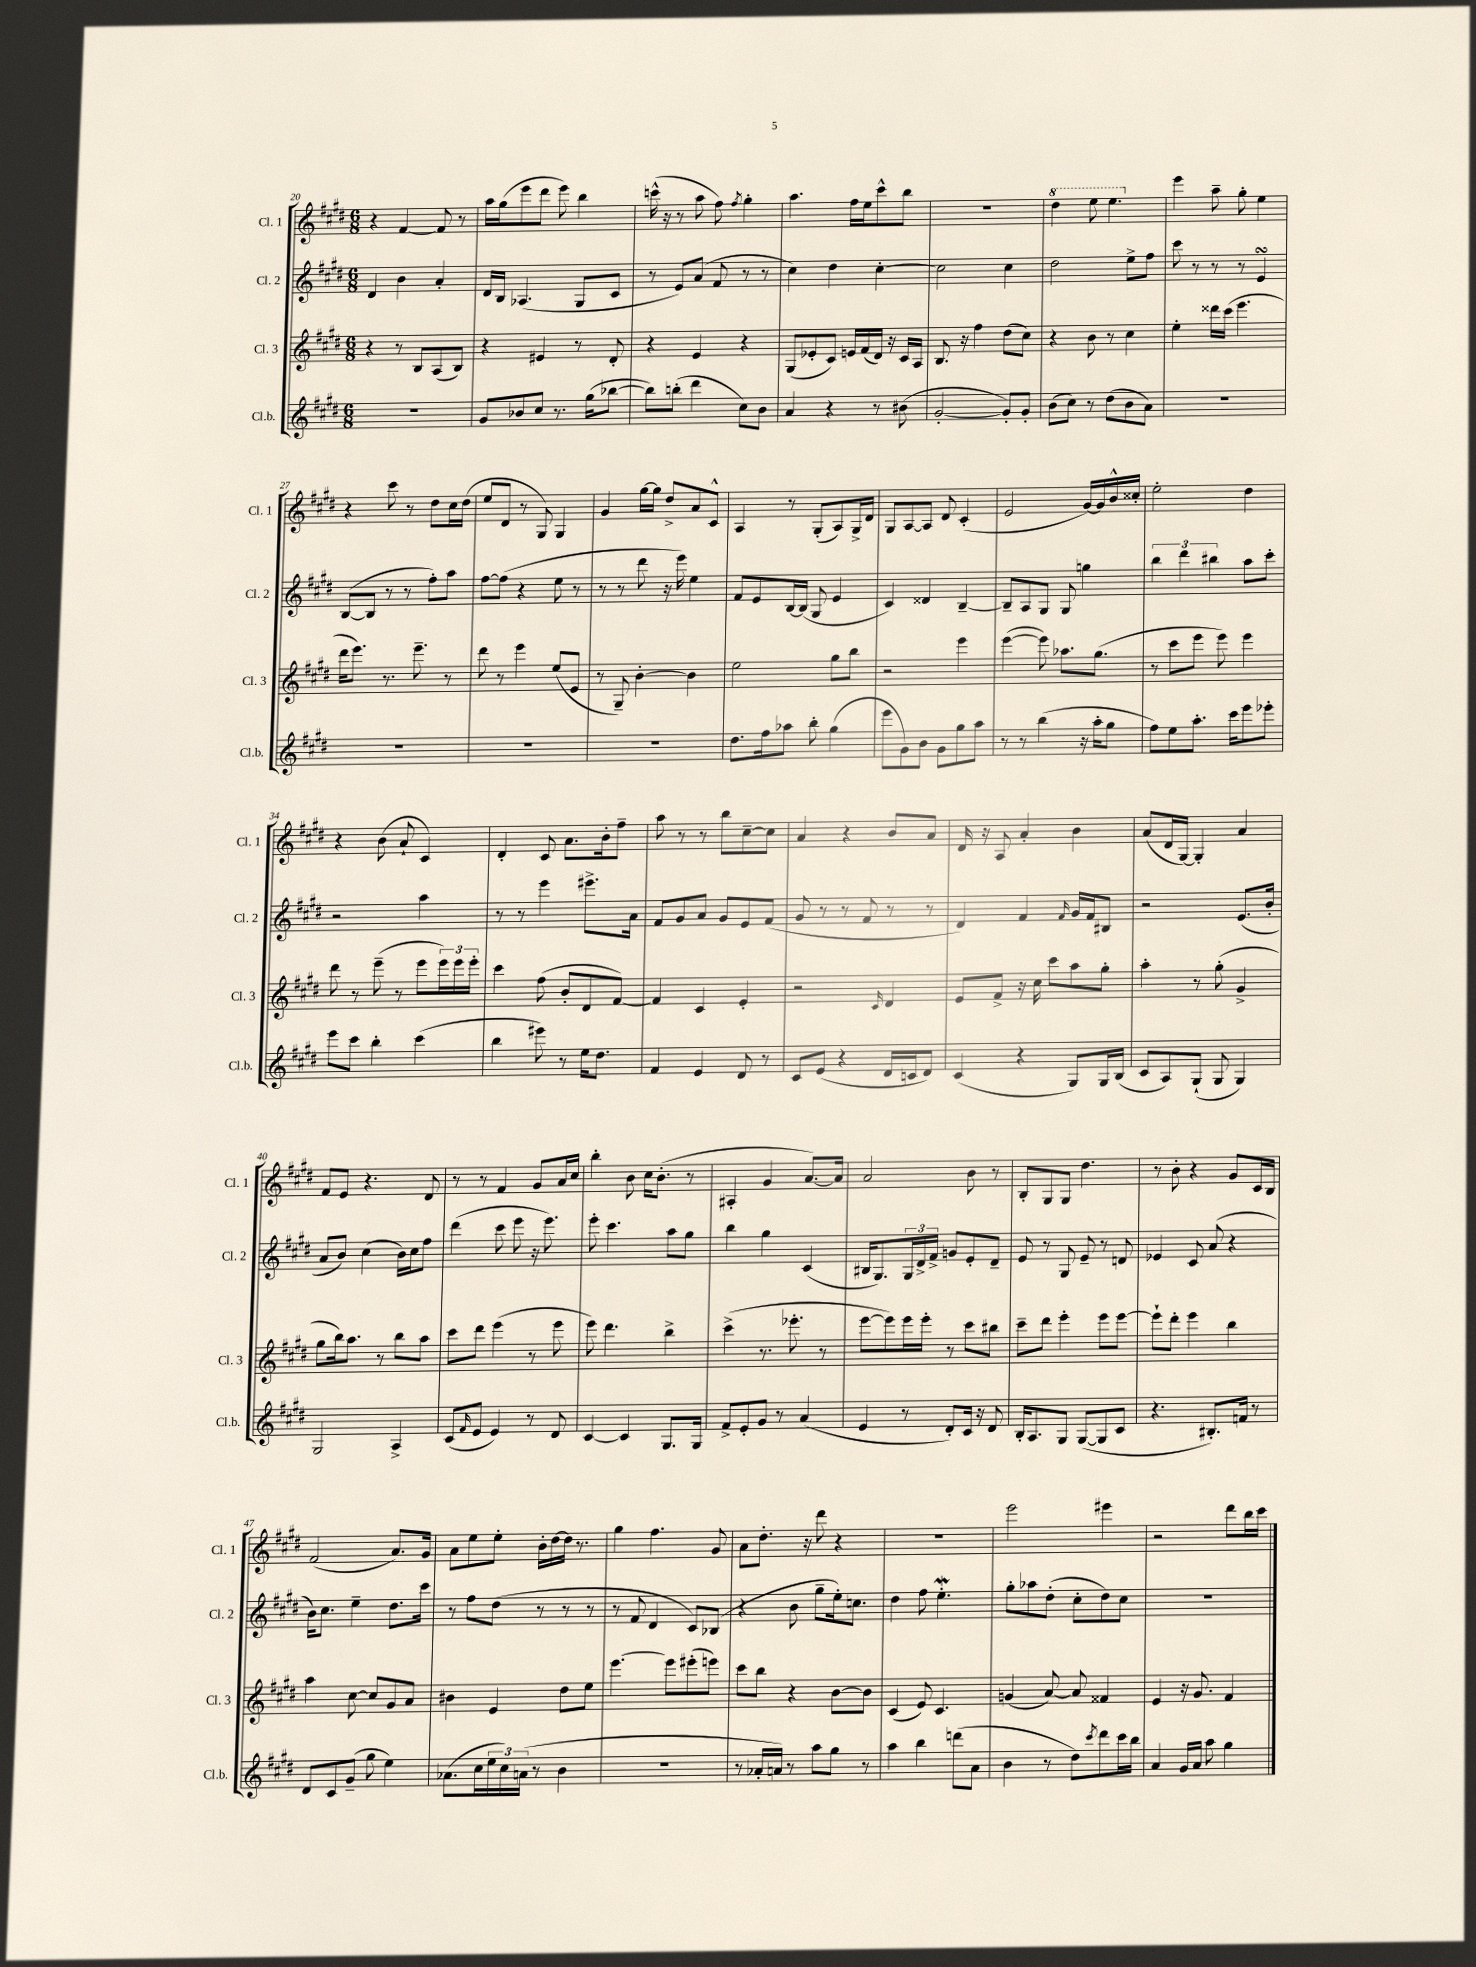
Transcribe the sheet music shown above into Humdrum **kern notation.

**kern	**kern	**kern	**kern
*part4	*part3	*part2	*part1
*staff4	*staff3	*staff2	*staff1
*I"Cl.b.	*I"Cl. 3	*I"Cl. 2	*I"Cl. 1
*I'Cl.b.	*I'Cl. 3	*I'Cl. 2	*I'Cl. 1
*clefG2	*clefG2	*clefG2	*clefG2
*k[f#c#g#d#]	*k[f#c#g#d#]	*k[f#c#g#d#]	*k[f#c#g#d#]
*M6/8	*M6/8	*M6/8	*M6/8
=20	=20	=20	=20
2.r	4r	4d#/	4r
.	8r	4b\	[4f#/
.	8B/L	.	.
.	(8A/	4a'/	8f#/]
.	8B/J)	.	8r
=21	=21	=21	=21
8g#/L	4r	16d#/LL	16aa\LL
.	.	16B/JJ	(16gg#\J
8b-X/	.	(4.A-X/	8eee\
8cc#/J	4e#X/	.	8ddd#\J
8.r	.	.	8eee\)
.	8r	8G#/L	4bb\
(16gg#\KL	.	.	.
[8bb-X\J	8d#'/	8c#/J	.
=22	=22	=22	=22
8bb-\L])	4r	8r	(16cccn^^\
.	.	.	16r
(8bbn'\J	.	8e/L)	8r
4ddd#\	4e/	(8a/J	8aa\
.	.	8f#/	8ff#\)
.	.	.	8qff#/
8cc#\L)	4r	8r	4gg#'\
8b\J	.	8r	.
=23	=23	=23	=23
4a/	(8G#/L	4cc#\)	4.aa\
.	8e-X'/	.	.
4r	8c#/J)	4dd#\	.
.	16en/LL	.	16ff#\LL
.	(16f#/	.	16ee\J
8r	16d#/JJ)	[4cc#'\	8ccc#^^\
.	16r	.	.
(8b#X\	16c#/LL	.	8bb\J
.	16A/JJ	.	.
=24	=24	=24	=24
[2g#'/	8.B/	2cc#\]	2.r
.	16r	.	.
.	4ff#\	.	.
8g#'/L])	(8dd#\L	4cc#\	.
8g#'/J	8cc#\J)	.	.
=25	=25	=25	=25
*	*	*	*8va
(8b\L	4r	2dd#\	4ddd#\
8cc#\J)	.	.	.
8r	8b\	.	8eee\
(8dd#\L	8r	.	4.eee\
8b\	4cc#\	8ee^\L	.
8a\J)	.	8ff#\J	.
=26	=26	=26	=26
*	*	*	*X8va
2.r	4ee'\	8ccc#\	4eee\
.	.	8r	.
.	16ddd##X\LL	8r	8aa~\
.	(16ccc#\JJ	.	.
.	4.eee\	8r	8gg#'\
.	.	4esSSs/	4ee\
!!LO:LB:g=z
=27	=27	=27	=27
2.r	16ddd#\KL	([8B/L	4r
.	8.eee\J)	.	.
.	.	8B/J]	.
.	8.r	8r	8ccc#\
.	.	8r	8r
.	8.eee~\	.	.
.	.	8ff#'\L)	8dd#\L
.	8r	8aa\J	16cc#\L
.	.	.	(16dd#\JJ
=28	=28	=28	=28
2.r	8ddd#\	[8ff#\L	8ee/L
.	8r	(8ff#\J]	8d#/J
.	4eee\	4r	8r
.	.	.	8G#/)
.	(8ee/L	8ee\	4G#/
.	8e/J	8r	.
=29	=29	=29	=29
2.r	8r	8r	4g#/
.	8G#~/)	8r	.
.	[4b'\	8ddd#\	[16gg#\LL
.	.	.	16gg#\JJ]
.	.	16r	8dd#^/L
.	.	16eee\)	.
.	4b\]	4ee\	8a/
.	.	.	8c#^^/J
=30	=30	=30	=30
8.dd#\L	2ee\	8f#/L	4A/
.	.	8e/	.
16ff#\k	.	.	.
8aa-X\J	.	[16B/L	8r
.	.	(16B/JJ]	.
8bb'\	.	8G#/	(8G#'/L
(4gg#\	8gg#\L	4e/	8A/)
.	8bb\J	.	16G#^/L
.	.	.	16d#/JJ
=31	=31	=31	=31
8eee\L	2r	4c#/)	8G#/L
8g#\)	.	.	[8A/
8b\J	.	4d##X/	8A/J]
8g#\L	.	.	8d#/
8gg#\	4eee\	[4B~/	(4c#'/
8aa\J	.	.	.
=32	=32	=32	=32
8r	([4eee\	8B~/L]	2e/
8r	.	8A/	.
(4bb\	8eee\])	8G#/J	.
.	8.aa-X\L	8G#/	.
16r	.	4ggn\	[16g#/LL)
16aa'\KL	(8.gg#\J	.	16g#/]
8gg#\J	.	.	16b^^/
.	.	.	16cc##X'/JJ
=33	=33	=33	=33
8ff#\L)	8r	6bb\	2ee'\
8ee\	8ccc#\L	.	.
.	.	6ddd#\	.
8.aa'\J	8eee\J	.	.
.	.	6bb#X\	.
.	8eee\)	.	.
16ccc#\KL	.	.	.
8eee\	4eee\	8aa\L	4dd#\
8eee-X'\J	.	8ccc#'\J	.
!!LO:LB:g=z
=34	=34	=34	=34
8eee\L	8ddd#\	2r	4r
8ccc#\J	8r	.	.
4bb'\	(8eee~\	.	(8b\
.	8r	.	8a`/
(4ccc#\	8eee\L	4aa\	4c#/)
.	24eee\L)	.	.
.	24eee\	.	.
.	24eee'\JJ	.	.
=35	=35	=35	=35
4bb\	4ccc#\	8r	4d#'/
.	.	8r	.
8eee#X\)	(8ff#\	4eee\	8c#/
8r	8b'/L	.	8.a\L
16ee\KL	8d#/	8.eee#X^\L	.
8.dd#\J	.	.	16b'\k
.	[8f#/J)	.	8ff#~\J
.	.	16a\Jk	.
=36	=36	=36	=36
4f#/	4f#/]	8f#/L	8aa\
.	.	8g#/	8r
4e/	4c#/	8a/J	8r
.	.	8g#/L	8bb\L
8d#/	4e'/	8e/	[8cc#~\
8r	.	(8f#/J	8cc#\J]
=37	=37	=37	=37
8c#/L	2r	8g#/	4a/
(8e/J	.	8r	.
4r	.	8r	4r
.	.	8f#/	.
.	16qqc#/	.	.
16d#/LL	4d#/	8r	8b/L
16cn/J	.	.	.
8d#/J)	.	8r	8a/J
=38	=38	=38	=38
(4c#/	8e/L	4d#/)	16d#/
.	.	.	16r
.	8f#^/J	.	8A/
4r	16r	4f#/	4a'/
.	16cc#\	.	.
.	8ccc#\L	.	.
.	.	16qqf#/	.
8G#/L)	8aa\	16g#/LL	4b\
.	.	16f#/J	.
16G#/L	8gg#'\J	8B#X/J	.
(16B/JJ	.	.	.
=39	=39	=39	=39
8c#/L	4aa'\	2r	(8a/L
8A/)	.	.	16d#/L
.	.	.	[16G#/JJ)
(8G#`/J	8r	.	4G#'/]
8G#/	(8gg#'\	.	.
4G#/)	4g#^/	(8.e/L	4a/
.	.	16b'/Jk	.
!!LO:LB:g=z
=40	=40	=40	=40
2G#/	8gg#\L	8a/L	8f#/L
.	16bb\k)	8b/J)	8e/J
.	8.aa\J	.	.
.	.	(4cc#\	4.r
.	8r	.	.
4A^/	8bb\L	16b\LL)	.
.	.	16cc#\J	.
.	8aa\J	8ff#\J	8d#/
=41	=41	=41	=41
(8c#/L	8ccc#\L	(4ddd#\	8r
16qqf#/	.	.	.
8e/J	8ddd#\J	.	8r
4e/)	(4eee\	8ccc#\	4f#/
.	.	8eee\	.
8r	8r	16r	8g#/L
.	.	8.eee\)	.
8d#/	8eee\	.	16a/L
.	.	.	16cc#/JJ
=42	=42	=42	=42
[4c#/	8eee\)	8eee'\	4bb'\
.	4.ddd#\	4.ccc#\	.
4c#/]	.	.	8b\
.	.	.	16cc#\KL
.	.	.	(8.b'\J
8.G#/L	4bb^\	8aa\L	.
.	.	8gg#\J	8r
16G#/Jk	.	.	.
=43	=43	=43	=43
8f#^/L	(4ccc#^\	4bb\	4A#X'/
8e'/	.	.	.
8g#/J	8.r	4gg#\	4g#/
8r	.	.	.
.	8.eee-X'\	.	.
(4a/	.	(4c#/	[8.a/L)
.	8r	.	.
.	.	.	16a/Jk]
=44	=44	=44	=44
4e/	[8eee\L	16B#X/KL	2a/
.	.	8.G#/)	.
.	8eee\])	.	.
8r	16eee\L	24G#/L	.
.	.	24d#^/	.
.	16eee'\JJ	.	.
.	.	24f#^/JJ	.
8d#'/L)	8r	8gn/L	.
16c#/Jk	8ccc#\L	8e'/	8b\
16r	.	.	.
8d#/	8bb#X\J	8d#~/J	8r
=45	=45	=45	=45
16B'/KL	8ccc#~\L	8e/	8B'/L
8.A/	.	.	.
.	8ddd#\J	8r	8G#/
8G#/J	4eee'\	8G#/	8G#/J
([8G#/L	.	8e~/	4.dd#\
8G#/]	8eee\L	8r	.
8c#/J	[8eee\J	8dn/	.
=46	=46	=46	=46
4.r	8eee`\L]	4e-X/	8r
.	8ddd#'\J	.	8b'\
.	4eee\	8c#/	4r
8.B#X'/L)	.	(8a/	.
.	4bb\	4r	8g#/L
16fn/Jk	.	.	.
8r	.	.	16c#/L
.	.	.	16B/JJ
!!LO:LB:g=z
=47	=47	=47	=47
8d#/L	4aa\	16b\KL)	(2f#/
.	.	8.cc#\J	.
8c#/	.	.	.
(8g#~/J	[8cc#\	4ee~\	.
8gg#\	8cc#/L]	.	.
4ee\)	8g#/	8.dd#\L	8.a/L)
.	8a/J	.	.
.	.	16ccc#\Jk	16g#/Jk
=48	=48	=48	=48
(8.a-X\L	4b#X\	8r	8a\L
.	.	8ff#\L	8ee\
16cc#\L	.	.	.
24ee\	4e/	(8dd#\J	8ee'\J
24cc#\)	.	.	.
(24an\JJ	.	.	.
8r	.	8r	16b'\LL
.	.	.	[16dd#\
4b\	8dd#\L	8r	16dd#\JJ]
.	.	.	8.r
.	8ee\J	8r	.
=49	=49	=49	=49
2.r	[4.eee\	8r	4gg#\
.	.	8f#/	.
.	.	4d#/	4.ff#\
.	8eee\L]	.	.
.	(8eee#X'\	8c#/L)	.
.	8eeen\J)	(8B-X/J	8g#/
=50	=50	=50	=50
8r	8ccc#\L	4r	8a\L
16a-X'/LL	8bb\J	.	8.dd#'\J
16an/JJ)	.	.	.
8r	4r	8b\	.
.	.	.	16r
8aa\L	.	8gg#~\L	8ddd#\
8gg#\J	[8b\L	16ee'\k)	4r
.	.	8.ccn\J	.
8r	8b\J]	.	.
=51	=51	=51	=51
4aa\	(4c#/	4dd#\	2.r
4bb\	8e/)	8ff#\	.
.	4.c#/	4.eew'\	.
(8dddn\L	.	.	.
8a\J	.	.	.
=52	=52	=52	=52
4b\	(4gn/	8gg#'\L	2eee\
.	.	8aa-X\	.
8r	[8a/)	(8dd#'\J	.
8dd#\L)	8a/]	8cc#'\L	.
8qccc#/	.	.	.
8ddd#\	4f##X/	8dd#\)	4eee#X\
16ccc#\L	.	8cc#\J	.
16bb\JJ	.	.	.
=53	=53	=53	=53
4a/	4e/	2.r	2r
16g#/LL	16r	.	.
16a/JJ	8.g#/	.	.
8aa\	.	.	.
4gg#\	4f#/	.	8ddd#\L
.	.	.	16bb\L
.	.	.	16ccc#\JJ
==	==	==	==
*-	*-	*-	*-
